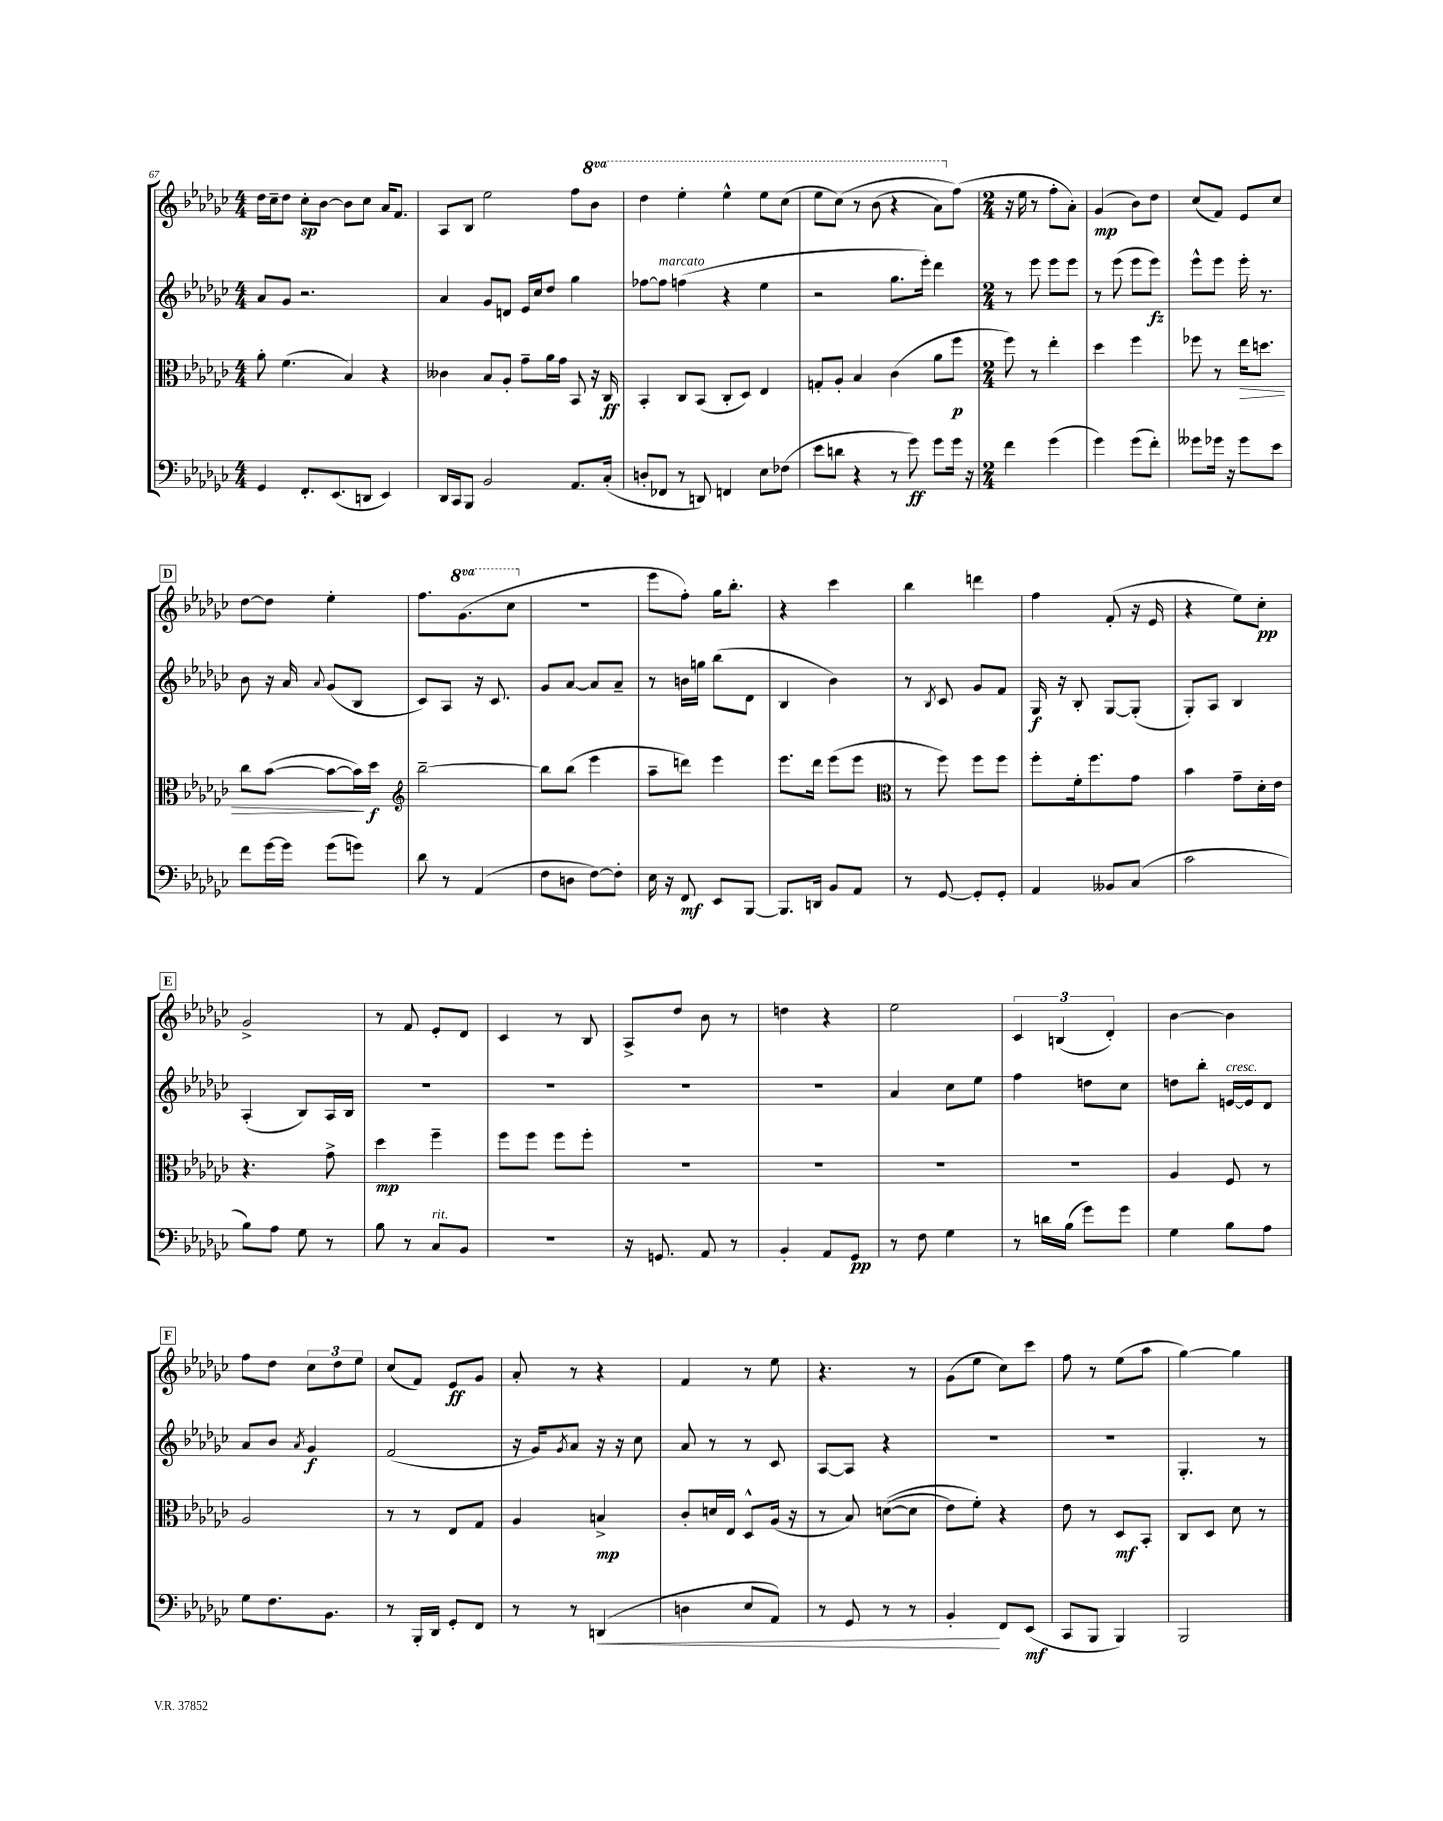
<<
\new StaffGroup <<
\new Staff = "s0" {
    \clef treble \key ges \major \numericTimeSignature \time 4/4 \set Staff.ottavationMarkups = #ottavation-simple-ordinals
    des''16 ces''16-- des''8 ces''8-.\sp bes'8~ bes'8 ces''8 aes'16 f'8. |
    aes8 bes8 ees''2 f''8 \ottava #1 bes''8 |
    des'''4 ees'''4-. ees'''4-^ ees'''8 ces'''8( |
    ees'''8 ces'''8)\( r8 bes''8( r4 aes''8) \ottava #0 f''8(\) |
    \numericTimeSignature \time 2/4 r16 ees''16 r8 f''8-. aes'8-.) |
    ges'4\mp( bes'8) des''8 |
    ces''8( f'8) ees'8 ces''8 |
    \mark \markup { \box "D" } des''8~ des''8 ees''4-. |
    f''8. \ottava #1 ges''8.( ces'''8 \ottava #0 |
    R2 |
    ees'''8 f''8-.) ges''16 bes''8.-. |
    r4 ces'''4 |
    bes''4 d'''4 |
    f''4 f'8-.( r16 ees'16 |
    r4 ees''8) ces''8-.\pp |
    \mark \markup { \box "E" } ges'2-> |
    r8 f'8 ees'8-. des'8 |
    ces'4 r8 bes8 |
    aes8-> des''8 bes'8 r8 |
    d''4 r4 |
    ees''2 |
    \tuplet 3/2 { ces'4 b4( des'4-.) } |
    bes'4~ bes'4 |
    \mark \markup { \box "F" } f''8 des''8 \tuplet 3/2 { ces''8 des''8 ees''8 } |
    ces''8( f'8) ees'8\ff ges'8 |
    aes'8-. r8 r4 |
    f'4 r8 ees''8 |
    r4. r8 |
    ges'8( ees''8 ces''8) ces'''8 |
    f''8 r8 ees''8( aes''8 |
    ges''4~) ges''4 \bar "|." |
}
\new Staff = "s1" {
    \clef treble \key ges \major \numericTimeSignature \time 4/4
    aes'8 ges'8 r2. |
    aes'4 ges'8 d'8 ees'16 ces''16 des''8 ges''4 |
    fes''8~ fes''8^\markup { \italic "marcato" } f''4( r4 ees''4 |
    r2 ges''8. ees'''16-.) des'''4 |
    \numericTimeSignature \time 2/4 r8 ees'''8 ees'''8 ees'''8 |
    r8 ees'''8( ees'''8 ees'''8\fz) |
    ees'''8-^ ees'''8 ees'''16-. r8. |
    \mark \markup { \box "D" } bes'8 r16 aes'16 \appoggiatura { aes'8 } ges'8( bes8 |
    ces'8) aes8 r16 ces'8. |
    ges'8 aes'8~ aes'8 aes'8-- |
    r8 b'16 g''16 bes''8( des'8 |
    bes4 bes'4) |
    r8 \acciaccatura { bes8 } ces'8 ges'8 f'8 |
    ges16\f r16 bes8-. ges8~ ges8-.( |
    ges8-.) aes8 bes4 |
    \mark \markup { \box "E" } aes4-.( bes8) aes16 bes16 |
    R2 |
    R2 |
    R2 |
    R2 |
    aes'4 ces''8 ees''8 |
    f''4 d''8 ces''8 |
    d''8 bes''8-. e'16~^\markup { \italic "cresc." } e'16 des'8 |
    \mark \markup { \box "F" } aes'8 bes'8 \acciaccatura { aes'8 } ges'4\f |
    f'2( |
    r16 ges'16) \acciaccatura { ges'8 } aes'8 r16 r16 ces''8 |
    aes'8 r8 r8 ces'8 |
    aes8~ aes8 r4 |
    R2 |
    r2 |
    ges4.-. r8 \bar "|." |
}
\new Staff = "s2" {
    \clef alto \key ges \major \numericTimeSignature \time 4/4
    aes'8-. f'4.( bes4) r4 |
    ceses'4 bes8 aes8-. ges'8-- aes'16 ges'16 bes,8 r16 ces16\ff |
    bes,4-. ces8 bes,8( ces8-. des8) ees4 |
    g8-. aes8-. bes4 ces'4( aes'8 f''8\p |
    \numericTimeSignature \time 2/4 f''8) r8 ees''4-. |
    des''4 f''4 |
    fes''8 r8 ees''16\> d''8. |
    \mark \markup { \box "D" } ces''8 bes'8~( bes'8~ bes'16\!) des''16\f |
    \clef treble bes''2~-- |
    bes''8 bes''8( ees'''4 |
    aes''8-- d'''8) ees'''4 |
    ees'''8. des'''16 ees'''8( ees'''8 |
    \clef alto r8 f''8) f''8 f''8 |
    f''8-. f'16-. f''8. ges'8 |
    bes'4 ges'8-- des'16-. ees'16 |
    \mark \markup { \box "E" } r4. ges'8-> |
    des''4\mp f''4-- |
    f''8 f''8 f''8 f''8-. |
    R2 |
    R2 |
    R2 |
    R2 |
    aes4 f8 r8 |
    \mark \markup { \box "F" } aes2 |
    r8 r8 ees8 ges8 |
    aes4 b4->\mp |
    ces'8-. d'16 ees16 des8-^ aes16( r16 |
    r8 bes8) d'8~(\( d'8 |
    ees'8) f'8-.\) r4 |
    ees'8 r8 des8\mf bes,8-. |
    ces8 des8 des'8 r8 \bar "|." |
}
\new Staff = "s3" {
    \clef bass \key ges \major \numericTimeSignature \time 4/4
    ges,4 f,8.-. ees,8.( d,8 ees,4) |
    des,16 ces,16 bes,,8 bes,2 aes,8. ces16-.( |
    d8-. fes,8 r8 d,8) f,4 ees8 fes8( |
    ees'8 d'8 r4 r8 ges'8\ff) ges'8 ges'16 r16 |
    \numericTimeSignature \time 2/4 f'4 ges'4( |
    ges'4) ges'8( f'8-.) |
    geses'8 ges'16 r16 ges'8 ees'8 |
    \mark \markup { \box "D" } f'8 ges'16~ ges'16 ges'8( g'8) |
    des'8 r8 aes,4( |
    f8 d8 f8~) f8-. |
    ees16 r16 f,8\mf ees,8 bes,,8~ |
    bes,,8. d,16 bes,8 aes,8 |
    r8 ges,8~ ges,8-. ges,8-. |
    aes,4 beses,8 ces8( |
    ces'2 |
    \mark \markup { \box "E" } bes8) aes8 ges8 r8 |
    bes8 r8 ces8^\markup { \italic "rit." } bes,8 |
    R2 |
    r16 g,8. aes,8 r8 |
    bes,4-. aes,8 ges,8\pp |
    r8 f8 ges4 |
    r8 d'16 bes16( ges'8) ges'8 |
    ges4 bes8 aes8 |
    \mark \markup { \box "F" } ges8 f8. bes,8. |
    r8 bes,,16-. des,16 ges,8-. f,8 |
    r8 r8 d,4\<( |
    d4 ees8 aes,8) |
    r8 ges,8 r8 r8 |
    bes,4-.\! f,8 ees,8\mf( |
    ces,8 bes,,8 bes,,4) |
    bes,,2 \bar "|." |
}
>>
>>
\layout { \context { \Score currentBarNumber = #67 } }
